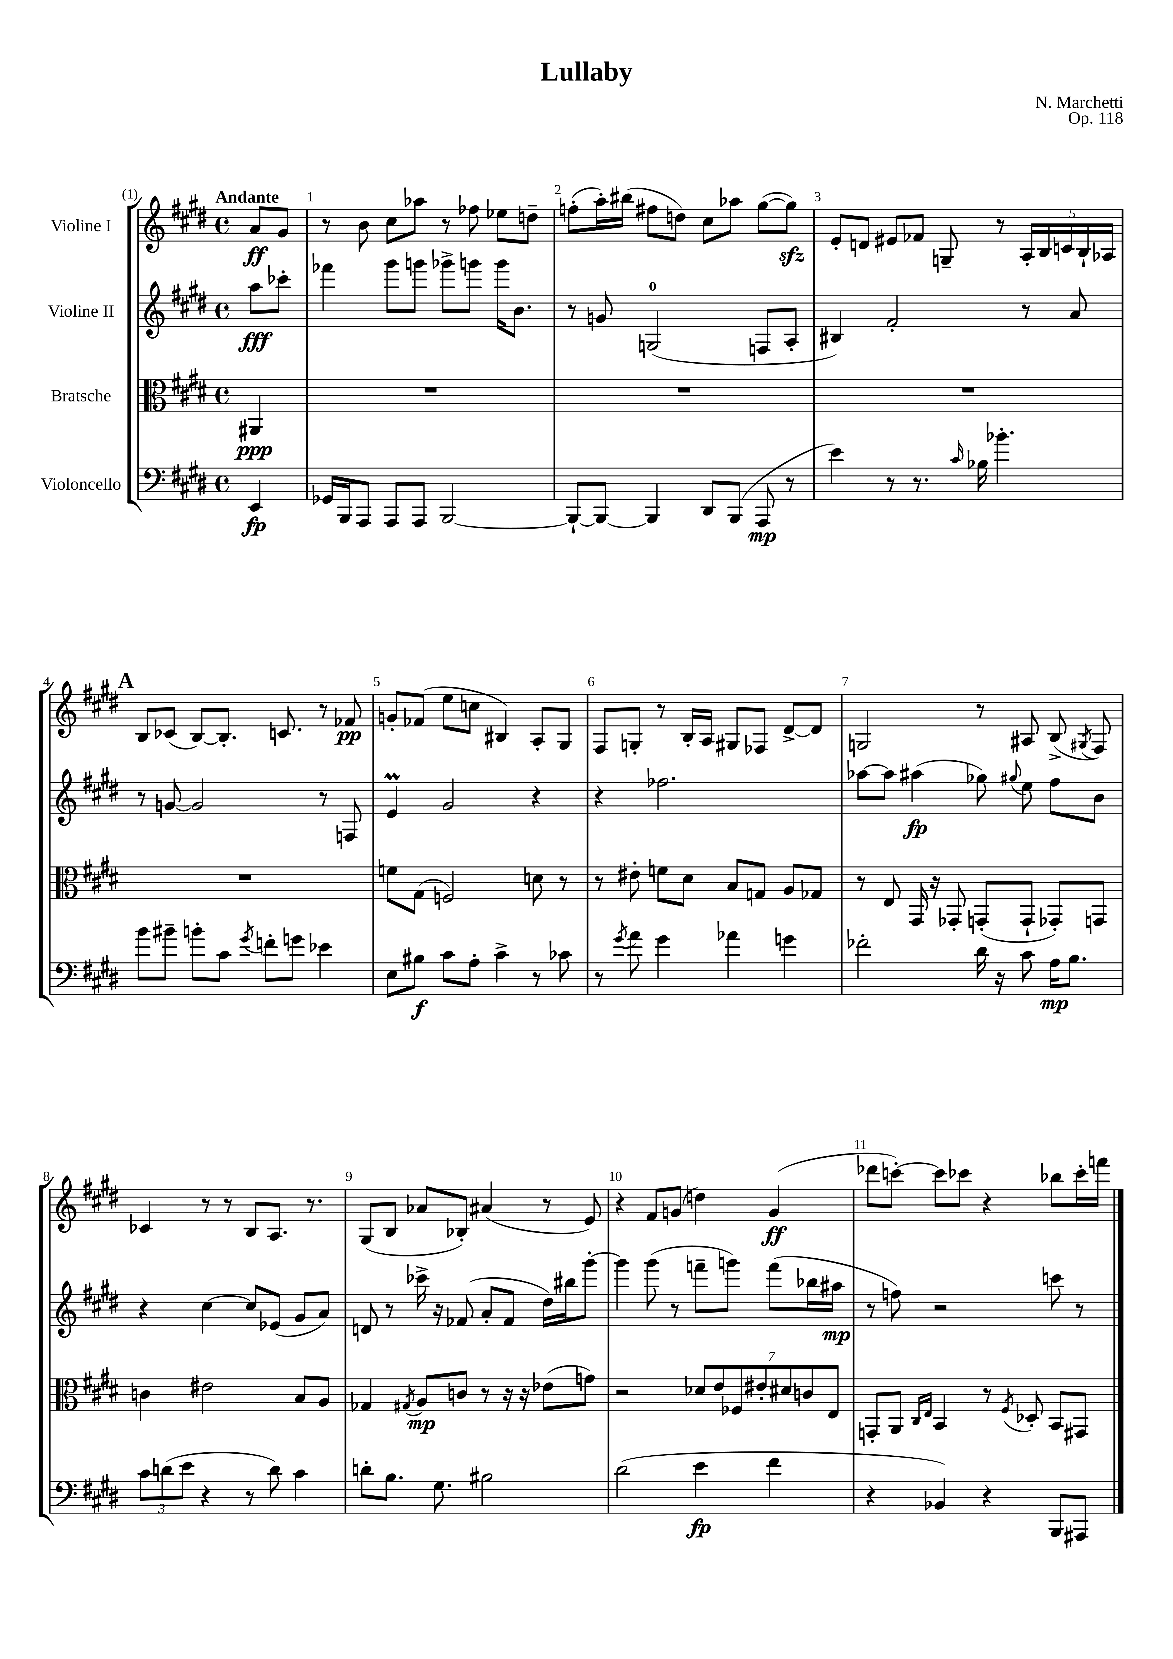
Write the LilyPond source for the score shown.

\header { title = "Lullaby" composer = "N. Marchetti" opus = "Op. 118" }
<<
\new StaffGroup <<
\new Staff = "s0" \with { instrumentName = "Violine I" } {
    \clef treble \key e \major \defaultTimeSignature \time 4/4 \partial 4 \tempo "Andante"
    \autoBeamOff a'8[\ff gis'8] |
    r8 b'8 cis''8[ aes''8] r8 fes''8 ees''8[ d''8]-- |
    f''8[-.( a''16-.) bis''16]( fis''8[ d''8]) cis''8[ aes''8] gis''8[~( gis''8]\sfz) |
    e'8[-. d'8] eis'8[ fes'8] g8-- r8 \tuplet 5/4 { a16[-. b16 c'16 b16-! aes16] } |
    \mark \markup { \bold "A" } b8[ ces'8]( b8[~) b8.]-. c'8. r8 fes'8\pp |
    g'8[-. fes'8]( e''8[ c''8] bis4) a8[-. gis8] |
    fis8[ g8]-. r8 b16[-. a16] gis8[ fes8] dis'8[~-> dis'8] |
    g2 r8 ais8 b8->( \acciaccatura { gis8 } fis8) |
    ces'4 r8 r8 b8[ a8.] r8. |
    gis8[( b8] aes'8[ bes8]-.) ais'4( r8 e'8) |
    r4 fis'8[ g'8]( d''4) g'4\ff( |
    des'''8[ c'''8]~-.) c'''8[ ces'''8] r4 bes''8[ ces'''16-. f'''16] \bar "|." |
}
\new Staff = "s1" \with { instrumentName = "Violine II" } {
    \clef treble \key e \major \defaultTimeSignature \time 4/4 \partial 4
    \autoBeamOff a''8[\fff ces'''8]-. |
    fes'''4 gis'''8[ g'''8] ges'''8[-> g'''8] g'''16[ b'8.] |
    r8 g'8 g2-0( f8[ a8]-. |
    bis4) fis'2-. r8 a'8 |
    \mark \markup { \bold "A" } r8 g'8~ g'2 r8 f8 |
    e'4\prall gis'2 r4 |
    r4 fes''2. |
    aes''8[~ aes''8] ais''4\fp( ges''8) \appoggiatura { gis''8 } e''8 fis''8[ b'8] |
    r4 cis''4~ cis''8[ ees'8]( gis'8[ a'8]) |
    d'8 r8 ces'''16-> r16 fes'8( a'8[-. fes'8] dis''16[) bis''16 gis'''8]~-. |
    gis'''4 gis'''8( r8 f'''8[-- g'''8]) f'''8[( bes''16 ais''16]\mp |
    r8 f''8) r2 c'''8 r8 \bar "|." |
}
\new Staff = "s2" \with { instrumentName = "Bratsche" } {
    \clef alto \key e \major \defaultTimeSignature \time 4/4 \partial 4
    \autoBeamOff ais,4\ppp |
    R1 |
    R1 |
    R1 |
    \mark \markup { \bold "A" } R1 |
    f'8[ gis8]( f2) d'8 r8 |
    r8 eis'8-. f'8[ dis'8] b8[ g8] a8[ ges8] |
    r8 e8 gis,16 r16 ges,8-. g,8[-.( g,8]-! ges,8[-.) g,8] |
    c'4 eis'2 b8[ a8] |
    ges4 \acciaccatura { gis8 } a8[\mp c'8] r8 r16 r16 ees'8[( g'8]) |
    r2 \tuplet 7/4 { des'8[ e'8 fes8 eis'8-. dis'8 c'8 e8] } |
    g,8[-. a,8] \grace { cis16[ e16] } b,4 r8 \acciaccatura { fis8 } des8-. b,8[ gis,8] \bar "|." |
}
\new Staff = "s3" \with { instrumentName = "Violoncello" } {
    \clef bass \key e \major \defaultTimeSignature \time 4/4 \partial 4
    \autoBeamOff e,4\fp |
    ges,16[ b,,16 a,,8] a,,8[ a,,8] b,,2~ |
    b,,8[~-! b,,8]~ b,,4 dis,8[ b,,8]( a,,8\mp r8 |
    e'4) r8 r8. \grace { cis'16 } bes16 bes'4.-. |
    \mark \markup { \bold "A" } b'8[ bis'8]-- b'8[-. cis'8] \acciaccatura { gis'8 } f'8[-. g'8] ees'4 |
    e8[ bis8]\f cis'8[ a8]-. cis'4-> r8 ces'8 |
    r8 \acciaccatura { gis'8 } a'8 gis'4 aes'4 g'4 |
    fes'2-. dis'16 r16 cis'8 a16[\mp b8.] |
    \tuplet 3/2 { cis'8[ d'8( e'8] } r4 r8 d'8) cis'4 |
    d'8[-. b8.] gis8. bis2 |
    dis'2( e'4\fp fis'4 |
    r4 bes,4) r4 b,,8[ ais,,8] \bar "|." |
}
>>
>>
\layout { \context { \Score \override BarNumber.break-visibility = ##(#f #t #t) barNumberVisibility = #all-bar-numbers-visible } }
